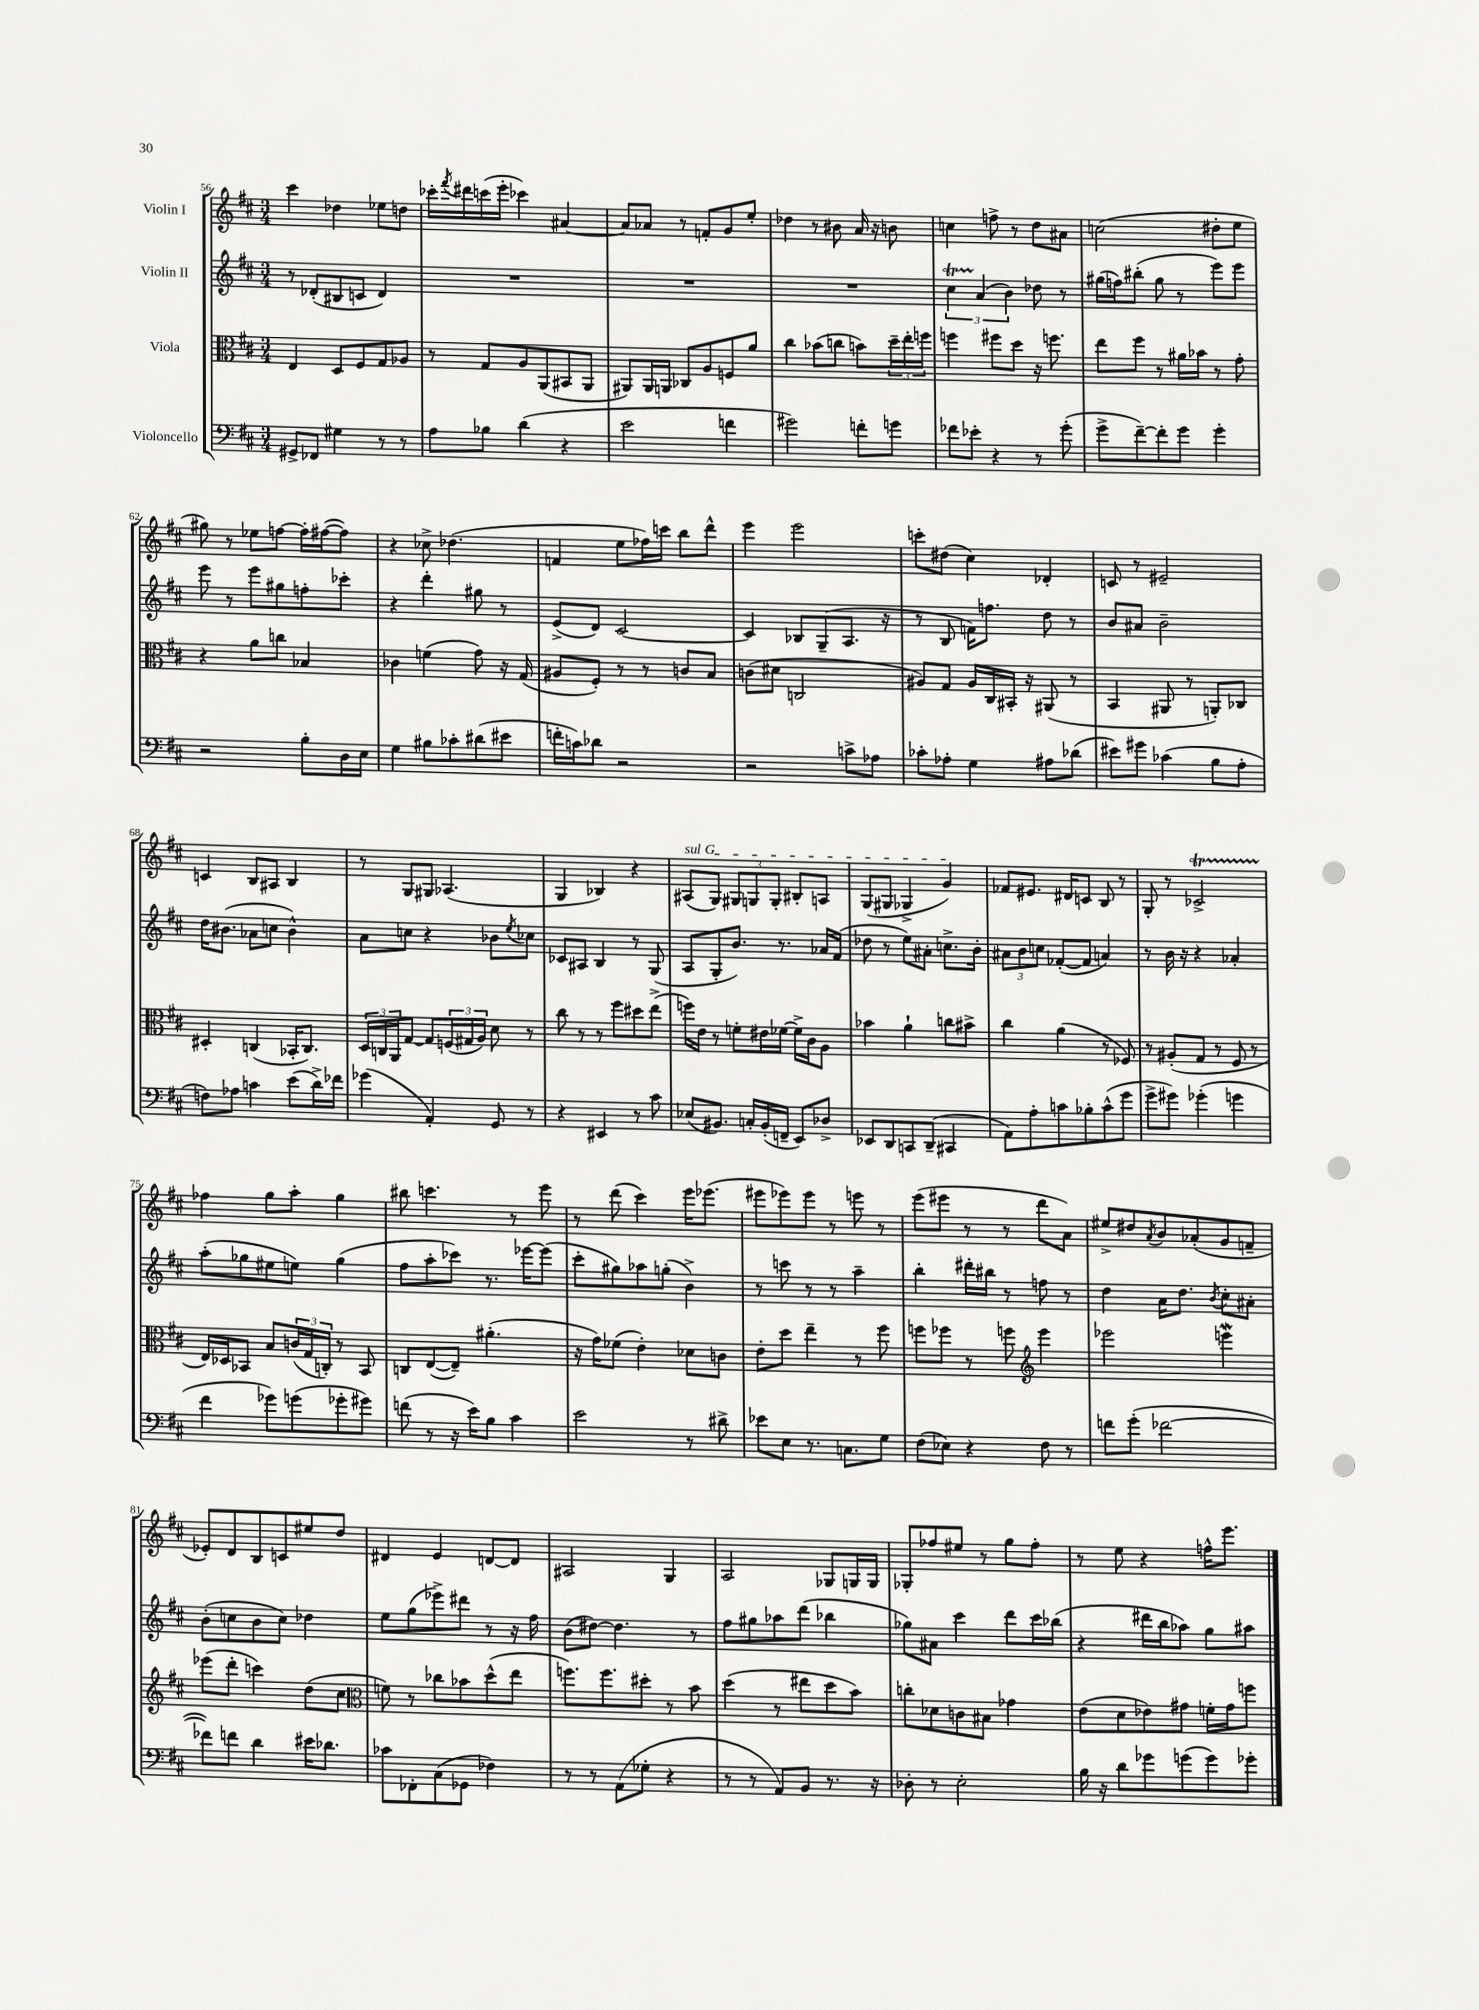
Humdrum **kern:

**kern	**kern	**kern	**kern
*staff4	*staff3	*staff2	*staff1
*clefF4	*clefC3	*clefG2	*clefG2
*k[f#c#]	*k[f#c#]	*k[f#c#]	*k[f#c#]
*M3/4	*M3/4	*M3/4	*M3/4
8GG#^/L	4E/	8r	4ccc#\
8FF-/J	.	(8d-'/L	.
4G#\	8D/L	8B#/	4dd-\
.	8F#/	8c/J	.
8r	8G/	4d-/)	8ee-\L
8r	8A-/J	.	8dd\J
=	=	=	=
8A\L	8r	2.r	16ccc-'\LL
.	.	.	8qfff#/
.	.	.	16ddd#\
8B-\J	8G/L	.	(16ccc\
.	.	.	16eee'\JJ
(4d\	8A/	.	4ccc-\)
.	(8AA/	.	.
4r	8BB#/	.	[4a#/
.	8AA/J	.	.
=	=	=	=
2e\	8AA#/L)	2.r	8a#/]L
.	16AA#/L	.	8a-/J
.	16AA/JJ	.	.
.	8C-/L	.	8r
.	8A/	.	8f'/L
4f\	8F/	.	8g/
.	8a/J	.	8ee'/J
=	=	=	=
2g#\)	4cc#\	2.r	4dd-\
.	(8b-\L	.	8r
.	8cc\J	.	8b#\
8f'\L	8b\L)	.	16a/
.	.	.	16r
8g\J	24dd~\L	.	8b\
.	24ee'\	.	.
.	24ff\JJ	.	.
=	=	=	=
8f-\L	4ff\	6cc#\	4cc\
8e-'\J	.	.	.
.	.	(6a/	.
4r	8ff#\L	.	8ff^\
.	.	6b\)	.
.	8dd\J	.	8r
8r	16r	8dd-\	8dd\L
.	8.ff\	.	.
(8g'\	.	8r	8a#\J
=	=	=	=
8g^\L	8ee\L	(16gg#\LL	(2cc\
.	.	16ff\J)	.
[8f#~\)	8ff#\J	(8bb#'\J	.
8f#'\]	8r	8gg#\	.
8g\J	16a#\LL	8r	.
.	16b-\JJ	.	.
4g'\	8r	8eee\L)	8dd#'\L
.	8g'\	8eee\J	8ee\J
=	=	=	=
2r	4r	8eee\	8gg#\)
.	.	8r	8r
.	8a\L	8eee\L	8ee-\L
.	8cc\J	8gg#\	[8ff\J
8B'\L	4B-/	8ff'\	16ff'\]LL
.	.	.	([16ff#\J
16D\L	.	8ccc-'\J	8ff#\]J)
16E\JJ	.	.	.
=	=	=	=
4G\	4c-\	4r	4r
8B#\L	(4f\	4ddd'\	8cc-^\
8c-'\	.	.	(4.dd-\
(8d#\	8g\)	8gg#\	.
8e#\J	16r	8r	.
.	(16G/	.	.
=	=	=	=
16f'\LL	8A#/L	(8e^/L	4f/
16c\J)	.	.	.
8d-\J	8F#'/J)	8d/J)	.
2r	8r	[2c#/	8ee\L
.	8r	.	16ff-\L)
.	.	.	16ccc\JJ
.	8c/L	.	8bb\L
.	8B/J	.	8ddd^^\J
=	=	=	=
2r	(8c\L	4c#/]	4eee\
.	8d#\J	.	.
.	2C/	8B-/L	2eee\
.	.	(8G~/	.
8c^\L	.	8.A/J	.
8A-\J	.	.	.
.	.	16r	.
=	=	=	=
8c-'\L	8A#/L)	8r	8ccc'\L
8A-'\J	8G/J	8B/	(8dd#\J
4G\	16A#/LL	16f\LK)	4cc#\)
.	16C#/	8.ff\J	.
.	16BB#'/JJ	.	.
.	16r	.	.
8A#\L	(8AA#/	8dd\	4d-'/
(8d-\J	8r	8r	.
=	=	=	=
8e#\L)	4BB/	8b/L	8c/
8g#\J	.	8a#/J	8r
(4c-\	8AA#/	2b~\	2e#~/
.	8r	.	.
8B\L	8AA'/L)	.	.
8A'\J	8C-/J	.	.
=	=	=	=
8F\L)	4D#'/	16dd\LK	4c/
.	.	(8.b#\J	.
8A-\J	.	.	.
4c\	(4C/	8a-\L	8B/L
.	.	8cc\J	8A#/J
(8e\L	16BB-'/LK	4b#^^\)	4B/
.	8.C/J)	.	.
16d^\L)	.	.	.
16f-\JJ	.	.	.
=	=	=	=
(4g-\	24D/LL	8a\L	8r
.	24C/	.	.
.	24AA/J	.	.
.	[8G/J	8cc\J	8G/L
4AA'/)	8G/]L	4r	8G#/J
.	(24F/L	.	(4.A-/
.	24G#/	.	.
.	24A/JJ)	.	.
8GG/	8d\	8b-\L	.
.	.	8qee/	.
8r	8r	8cc-\J	.
=	=	=	=
4r	8cc#\	8c-/L	4G/
.	8r	8A#/J	.
4EE#/	8r	4B/	4B-/)
.	8ff#\L	.	.
8r	8dd#\	8r	4r
8c#\	(8ee^\J	(8G/	.
=	=	=	=
(8E-/L	16ff\LL)	8A/L	(8A#/L
.	16e\JJ	.	.
8.BB#/J)	8r	8G'/	8G/J)
.	8f'\L	8.b/J)	12G#/L
16C'/LL	.	.	.
.	.	.	12G/
(16BB#'/	16e#\L	.	.
.	.	.	12G'/J
16FF~/JJ	[16f-\JJ	8.r	.
8EE/L)	16f-^\]LL	.	8B#'/L
.	16c#\J	.	.
8D-^/J	8A\J	16a-/LL	8A/J
.	.	(16f#/JJ	.
=	=	=	=
8EE-/L	4b-\	8dd-\	(8G/L
8DD/	.	8r	8G#/J
8CC/	4a`\	8ee\L)	4G-^/
(8DD~/J	.	8a#'\J	.
4CC#/	8cc\L	8.cc^\L	4g/)
.	8b#^\J	.	.
.	.	16b'\Jk	.
=	=	=	=
8AA\L)	4cc#\	12a#\L	8f-/L
.	.	12b\	.
8A'\	.	.	8.e#/J
.	.	12cc\J	.
8c\	(4a\	([8f-'/L	.
.	.	.	16d#/LK
8B-'\	.	8f-/]J	8c/J
(8c^^\	8r	4a/)	8B/
8g\J	8F-/)	.	8r
=	=	=	=
8g^\L	8r	8r	8G'/
8g#\J)	(8A#'/L	16b\	8r
.	.	16r	.
(4g-'\	8G/J	4r	2c-^/
.	8r	.	.
4g\	8F#/	4a-'/	.
.	8r	.	.
=	=	=	=
4f#\	16E/LL)	(8aa'\L	4ff-\
.	16D-/J	.	.
.	8BB-/J	8gg-\	.
8g-\L)	8B/L	8ee#\	8gg\L
(8g\	(24c/L	8ee\J)	8aa'\J
.	24G/	.	.
.	24C'/JJ)	.	.
8g-'\	8r	(4gg-\	4gg\
8g#\J)	8BB-/	.	.
=	=	=	=
(8f\	8C/L	8ff#\L	8bb#\
8r	([8E/	8aa'\	4.ccc\
16r	8E~/]J)	8ccc-\J)	.
16e\LK)	.	.	.
8B\J	(4.a#'\	8.r	.
4c#\	.	.	8r
.	.	[16eee-\LK	.
.	.	(8eee-\]J	8eee\
=	=	=	=
2e\	16r	8ccc#'\L	8r
.	16g\LK)	.	.
.	(8f-\J	8gg#\)	(8ddd\
.	4e'\)	8aa-\	4ccc#\)
.	.	(8gg'\J	.
8r	8d-\L	4b^\)	16eee\LK
.	.	.	(8.eee-\J
8d#^\	8c\J	.	.
=	=	=	=
8e-\L	8e'\L	8r	8eee#\L
8E\J	8dd\J	8ccc\	8eee-\)
8.r	4ee~\	8r	8eee-\J
.	.	8r	8r
8.C\L	.	.	.
.	8r	4aa~\	8eee\
8G\J	8ff#\	.	8r
=	=	=	=
(8F#\L	8ff\L	4bb'\	(8eee\L
8E-\J)	8ff-\J	.	8eee#\J
4r	8r	16ddd#'\LL	8r
.	.	16bb#\JJ	.
.	8ff\	8r	8r
*	*clefG2	*	*
8F#\	4eee\	8ff\	8ddd\L
8r	.	8r	8a\J)
=	=	=	=
8f\L	2eee-\	4dd\	8ee#^/L
(8g'\J	.	.	8dd#/
.	.	.	8qa/
[2f-\	.	16a\LK	8b/
.	.	8.dd\J	.
.	.	.	(8a-'/
.	.	8qb/	.
.	4eee\	8cc#'\L	8g/
.	.	8a#'\J	8f~/J
=	=	=	=
8f-\]L)	(8eee-\L	(8b'\L	8e-'/L)
8f\J	8ddd'\J	8cc\	8d/
4d\	4ccc\)	8b\	8B/
.	.	8cc\J)	8c/
16e#\LK	(8dd\L	4dd-\	8ee#/
8.d-\J	.	.	.
.	8cc#\J	.	8dd/J
=	=	=	=
*	*clefC3	*	*
8c-\L	8f\)	8ee\L	4d#/
8FF-'\	8r	(8gg\	.
(8C#\	8cc-\L	8eee-^\)	4e/
8GG-\J	8b-\	8ddd#\J	.
4F-\)	(8dd^^\	8r	[8d/L
.	8ee\J	16r	8d/]J
.	.	16ff#\	.
=	=	=	=
8r	8.ff\L)	(8b\L	2A#/
8r	.	[8dd#\J)	.
.	8.ff\	.	.
(8AA\L	.	4.dd#\]	.
8G-'\J	8dd#'\J	.	.
4r	8r	.	4G/
.	8b\	8r	.
=	=	=	=
8r	(4dd\	8ff#\L	2A/
8r	.	8gg#\	.
8AA/L)	8r	8aa-\	.
8BB/J	8ee#\L	(8ddd\J	.
8.r	8dd\	4bb-\	8G-/L
.	8b\J)	.	16G/L
16r	.	.	16G/JJ
=	=	=	=
8D-'\	8cc'\L	8gg-\L)	8G-'/L
8r	8d-\	8a#\J	8ff-/
2E'\	8c\	4ccc#\	8ee#/J
.	8B#\J	.	8r
.	4g-\	8ddd\L	8gg\L
.	.	16ccc#\L	8ff-'\J
.	.	(16bb-\JJ	.
=	=	=	=
16B\	(8e\L	4r	8r
16r	.	.	.
8d\L	8d\	.	8ee\
8g-\	8e-\)	16ddd#\LL	4r
.	.	16bb\J	.
(8g\	8g#\J	8aa-\J)	.
8g\)	16f'\LL	8gg\L	16ff^^\LK
.	16g#\J	.	8.eee\J
8g-'\J	8ff\J	8aa#\J	.
==	==	==	==
*-	*-	*-	*-
